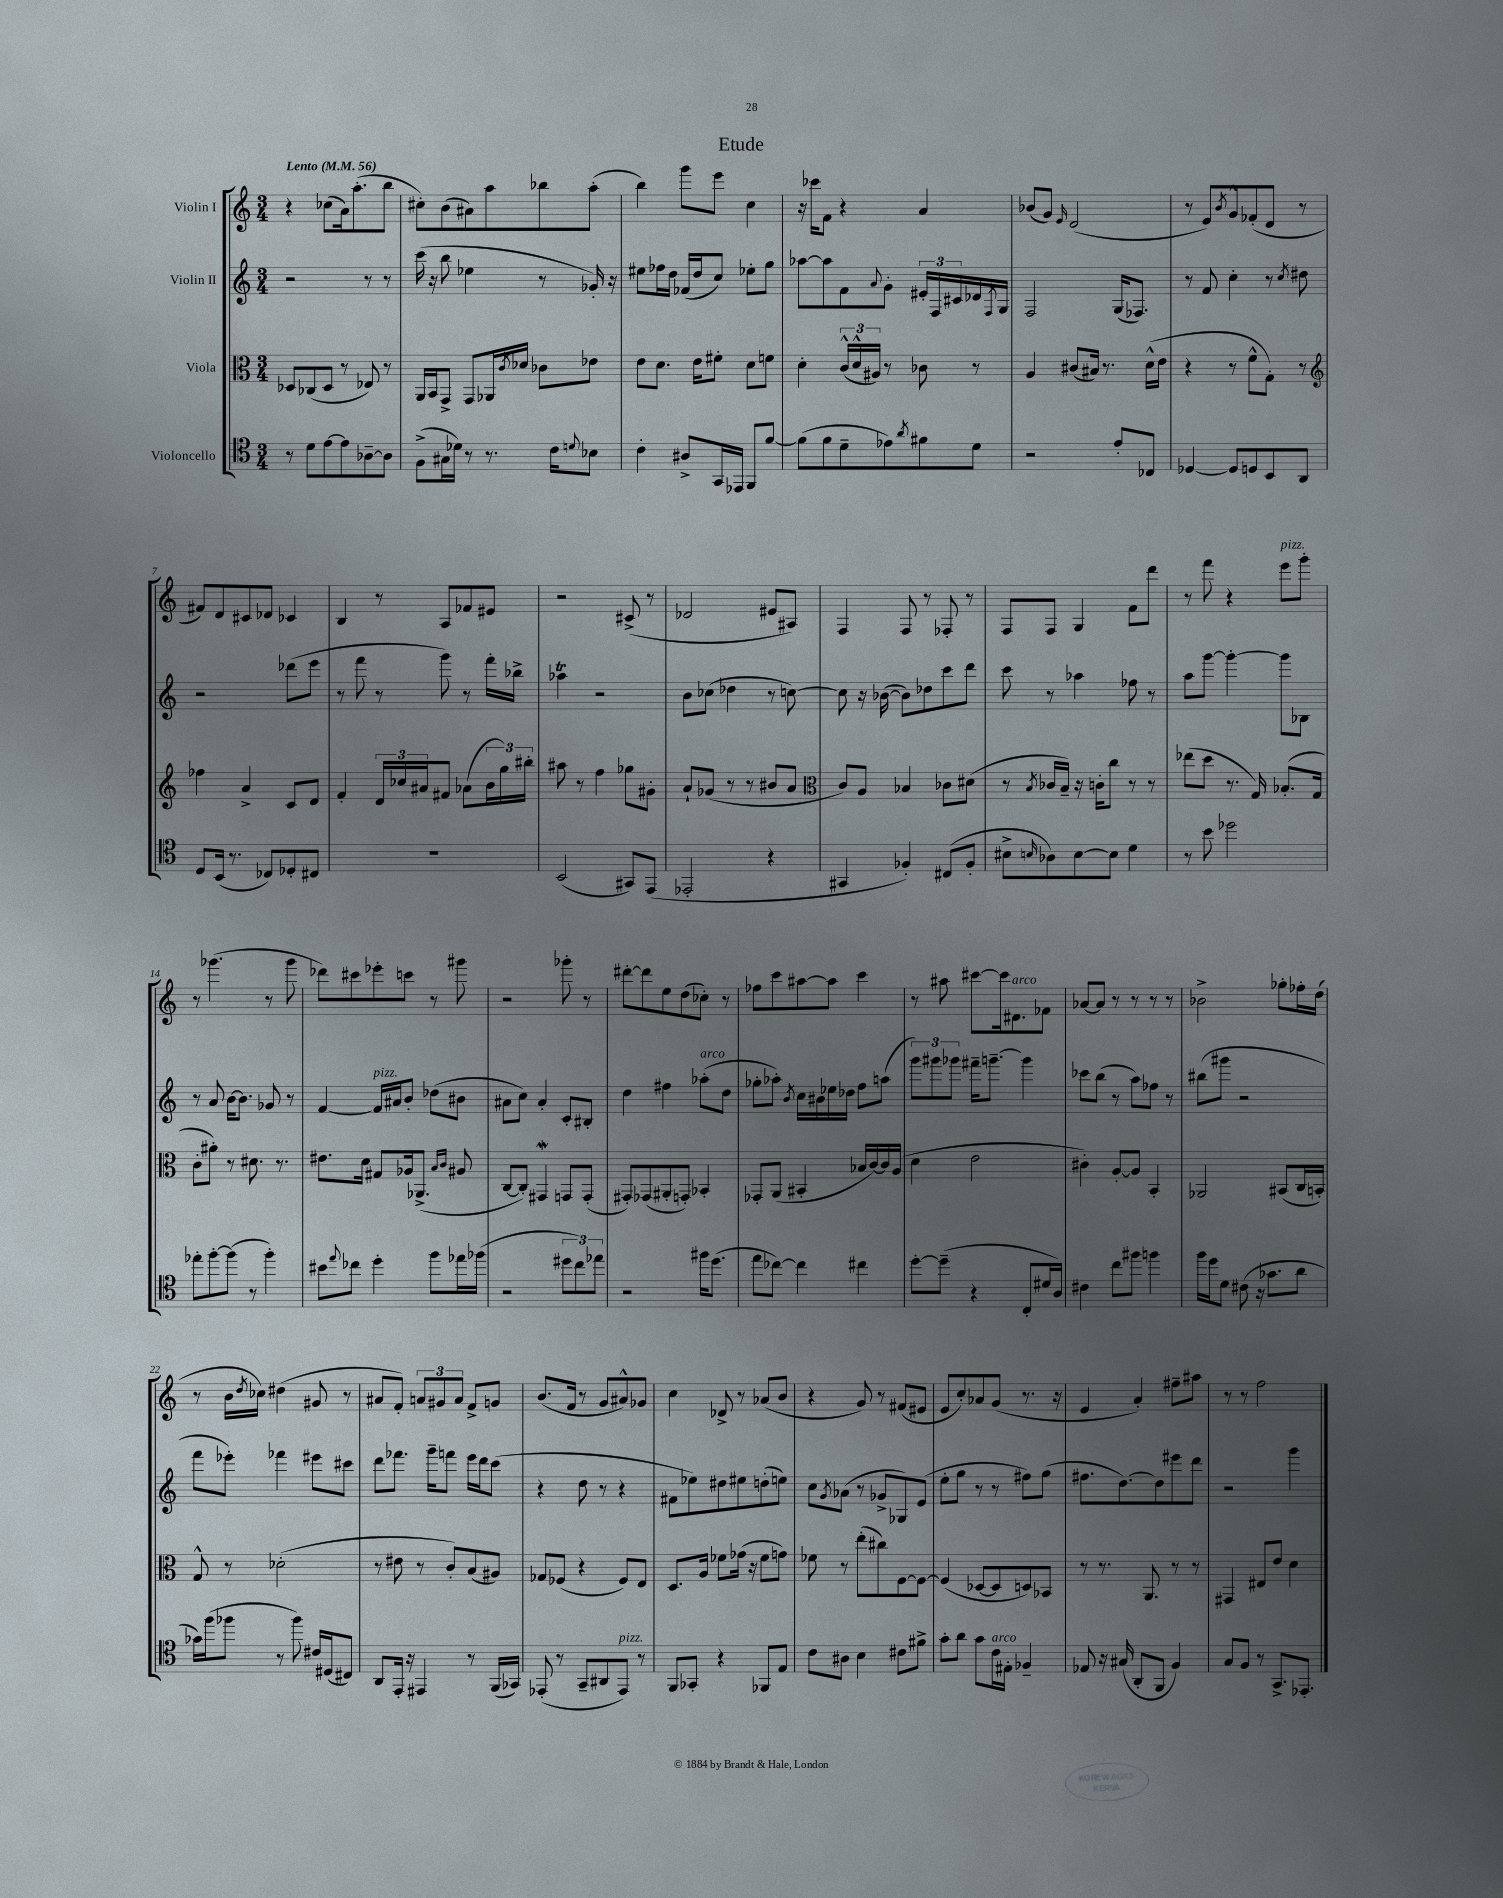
\header { title = "Etude" }
<<
\new StaffGroup <<
\new Staff = "s0" \with { instrumentName = "Violin I" } {
    \clef treble \key c \major \numericTimeSignature \time 3/4 \tempo "Lento" 4 = 56
    r4 ces''8( a'16) a''8.-.( b''8 |
    cis''8-.) b'8( ais'8) a''8 bes''8 a''8-.( |
    b''4) g'''8 e'''8 c''4 |
    r16 ces'''16 f'8 r4 a'4 |
    bes'8( g'8) \grace { e'16 } d'2( |
    r8 e'8) \acciaccatura { b'8 } g'8-^ fes'8-.( d'8 r8 |
    fis'8) d'8 cis'8 des'8 ces'4 |
    b4 r8 a8 fes'8 eis'8 |
    r2 cis'8->( r8 |
    des'2 eis'8 ais8) |
    f4 f8 r8 fes8-. r8 |
    f8 f8 g4 f'8 d'''8 |
    r8 f'''8 r4 e'''8^\markup { \italic "pizz." } g'''8-. |
    r8 ges'''4.( r8 ges'''8 |
    des'''8) cis'''8 ees'''8-. c'''8 r8 gis'''8 |
    r2 ges'''8-. r8 |
    dis'''8~-. dis'''8 e''8 d''8( ces''8-.) r8 |
    fes''8 c'''8 ais''8~ ais''8 c'''4 |
    r8 ais''8 cis'''8~ cis'''16 dis'8.^\markup { \italic "arco" } fes'8 |
    aes'8~ aes'8 r8 r8 r8 r8 |
    bes'2-> ges''8-. fes''16-. d''16( |
    r8 b'16 \acciaccatura { d''8 } ces''16) dis''4( gis'8 r8 |
    ais'8 f'8-.) \tuplet 3/2 { a'8 gis'8 a'8 } f'8-> g'8 |
    b'8.( f'16 r8 g'8 ais'8-^) ges'8 |
    c''4 des'8-> r8 aes'8( b'8 |
    r4 g'8) r8 fis'8( eis'8 |
    e'8 c''8-.) aes'8 g'8( r8. r16 |
    e'4 a'4-.) fis''8-- ais''8 |
    r8 r8 f''2 \bar "|." |
}
\new Staff = "s1" \with { instrumentName = "Violin II" } {
    \clef treble \key c \major \numericTimeSignature \time 3/4
    r2 r8 r8 |
    c'''16( r16 b''8 ees''4 r8 ges'16-.) r16 |
    eis''8 fes''16 d''16 fes'16( d''16 c''8) ees''8-. g''8 |
    aes''8~ aes''8 f'8 \appoggiatura { a'8 } g'8-. \tuplet 3/2 { eis'16-. f16 cis'16 } des'16 \acciaccatura { f8 } g16 |
    f2 g16( fes8.) |
    r8 f'8 c''4-. r8 \acciaccatura { c''8 } dis''8 |
    r2 des'''8( e'''8 |
    r8 f'''8 r8 g'''8) r8 f'''16-. bes''16-> |
    aes''4\trill r2 |
    b'8 ces''8( des''4 r8 c''8~) |
    c''8 r16 bes'16~( bes'8) des''8 c'''8 d'''8 |
    c'''8 r8 aes''4 fes''8 r8 |
    a''8 g'''8~ g'''4~-. g'''8 bes8 |
    r8 a'8 b'16~ b'8. ges'8 r8 |
    f'4~ f'16^\markup { \italic "pizz." } ais'16 b'8-. des''8( bis'8 |
    ais'8 c''8) ais'4-. c'8-. bis8-. |
    d''4 fis''4 aes''8-.^\markup { \italic "arco" }( d''8 |
    ges''8-. aes''8-.) \acciaccatura { b'8 } c''16 bis'16 ees''16 des''16 f''8 a''8( |
    \tuplet 3/2 { g'''8) gis'''8 ges'''8 } fis'''16-- g'''8.~-- g'''4 |
    ces'''8 b''8( r8 a''8) fes''8 r8 |
    bis''8( gis'''8 r2 |
    f'''8 ees'''8-.) fes'''4 eis'''8 cis'''8 |
    d'''8 fes'''8. g'''16-- f'''8 e'''16 d'''16 c'''8( |
    r4 d''8 r8 r4 |
    fis'8 ees''8) dis''8 eis''8 d''8-.( e''8) |
    c''8 \acciaccatura { g'8 } aes'8( r8 ges'8-> ges8) e'8( |
    e''8-. g''8 r8 r8 fis''8) g''8( |
    fis''8. d''8.~) d''8 eis'''8 d'''8 |
    r2 g'''4 \bar "|." |
}
\new Staff = "s2" \with { instrumentName = "Viola" } {
    \clef alto \key c \major \numericTimeSignature \time 3/4
    des8 ces8( des8 r8 ees8) r8 |
    a,16 b,16 g,8-> g,8 aes,16 \acciaccatura { c'8 } des'16 ces'8 ees'8 |
    e'8 d'8. e'16 fis'8-. d'8 f'8 |
    d'4-. \tuplet 3/2 { c'16-^( d'16-^ ais16) } r8 ces'8 r8 |
    a4 cis'8( bis16) r8. d'16-^( e'16 |
    r4 r8 f'8-^ g8-.) r8 |
    \clef treble fes''4 a'4-> c'8 d'8 |
    f'4-. \tuplet 3/2 { d'16 ces''16 ais'16 } fis'8 aes'8( \tuplet 3/2 { b'16 g''16) bis''16-. } |
    ais''8 r8 f''4 ges''8 gis'8-. |
    a'8-! ges'8( r8 r8 bis'8 a'8 |
    \clef alto c'8) a8 bes4 ces'8 dis'8( |
    r8 \acciaccatura { b8 } ces'16 b16--) r16 c'16-. c''8 r8 r8 |
    ees''8( d''8 r8. g16) bes8.-.( g16 |
    c'8-. ais'8-.) r8 dis'8. r8. |
    eis'8. d'16 gis8 aes16 aes,8.->( \grace { b16 c'16 } ais8 |
    c8~ c8-.) gis,4\mordent g,8 g,8-.( |
    gis,8-.) ges,8( ais,8-. g,8-.) bes,4-. |
    ges,8-. a,8( bis,4-. bes16 c'16~) c'16 a16( |
    d'4 e'2 |
    cis'4-.) a8~-. a8 b,4-. |
    aes,2 bis,8( c16 b,16-.) |
    g8-^ r8 des'2-.( |
    r8 eis'8 r8 c'8-.) b8( ais8) |
    ges8 fes8( r4 fes8) e8 |
    d8. a16 fes'8 ges'16( r16 fes'8 g'8) |
    fes'8 r8 e''8-.( cis''8) f8~ f8~ |
    f4( des8~ des8 d8) bes,8 |
    r8 r8. a,8. r8 r8 |
    gis,4 eis8 e'8 d'4 \bar "|." |
}
\new Staff = "s3" \with { instrumentName = "Violoncello" } {
    \clef tenor \key c \major \numericTimeSignature \time 3/4
    r8 d'8 e'8~ e'8 aes8~-- aes8 |
    f8->( gis16 des'16) r8 r8. c'16 \appoggiatura { d'8 } bes8 |
    c'4-. ais8-> g,16 ees,16 f,8 f'8~ |
    f'8( f'8 d'8-- ees'8) \acciaccatura { a'8 } fis'8 d'8 |
    r2 e'8-. ces8 |
    des4~ des8 d8 b,8 a,8 |
    d8 b,16( r8. ces8) des8-. cis8 |
    R2. |
    b,2( gis,8) e,8( |
    ees,2-. r4 |
    gis,4 fes4-.) cis8( fes8-. |
    bis8-> \grace { b16 } aes8) b8~ b8 d'4 |
    r8 b'8 des''2 |
    ees''8-. f''8~-. f''8( r8 f''4-.) |
    bis'8 \appoggiatura { e''8 } ces''8 d''4-. f''8 ees''16 fes''16( |
    r2 \tuplet 3/2 { dis''8 c''8) ees''8 } |
    r2 fis''16 d''8.( |
    e''8 ces''8~) ces''4 cis''4 |
    d''8~-. d''8--( r4 c8-. dis'16 a16) |
    cis'4 c''8 fis''8 f''4 |
    f''16 d''16 d'8 cis'8( r16 ges'8. a'8 |
    ges'16) f''16( fes''8 r8 fes''8) cis'16 dis16( cis8) |
    a,8 e,16-. r16 eis,4 r8 f,16( ges,16) |
    ees,8-.( r8 g,8-- ais,8 ees,8^\markup { \italic "pizz." }) r8 |
    f,8 ges,8-. r4 fes,8 e8 |
    c'8 ais8 b4 cis'8 fis'8-> |
    g'8-. a'8 g'8 c'16^\markup { \italic "arco" } eis16-. fes4-- |
    ees8 r16 gis16( a,8-. f,8 f4) |
    g8 f8 r8 g,8.-> ees,8.-. \bar "|." |
}
>>
>>
